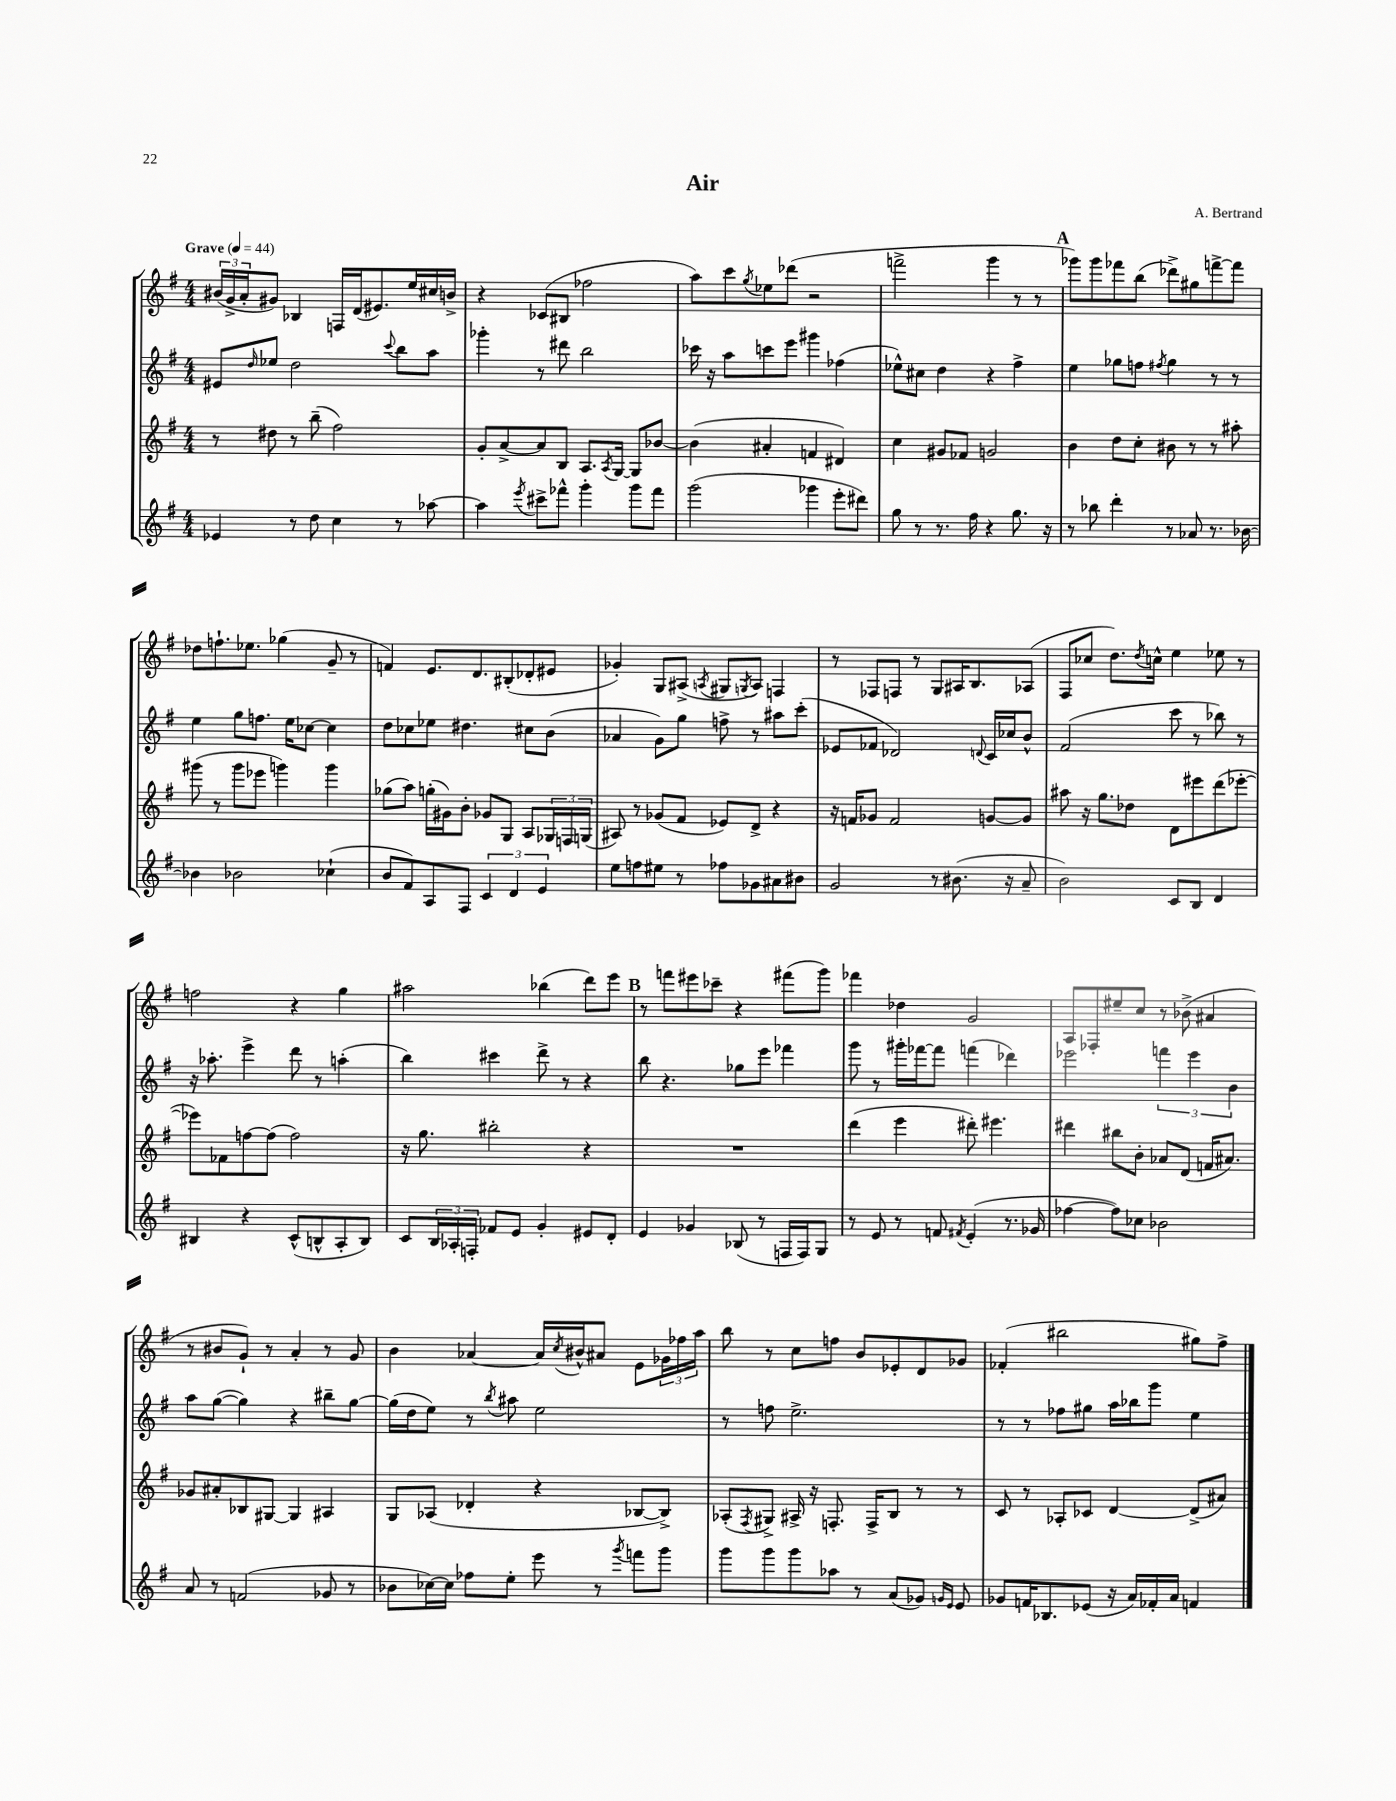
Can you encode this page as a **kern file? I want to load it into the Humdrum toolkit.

**kern	**kern	**kern	**kern
*part4	*part3	*part2	*part1
*staff4	*staff3	*staff2	*staff1
*clefG2	*clefG2	*clefG2	*clefG2
*k[f#]	*k[f#]	*k[f#]	*k[f#]
*M4/4	*M4/4	*M4/4	*M4/4
*MM44	*MM44	*MM44	*MM44
=1	=1	=1	=1
!	!	!	!LO:TX:a:B:t=Grave
4e-X/	8r	8e#X/L	(24b#X/LL
.	.	.	24g^/
.	.	.	24a'/J
.	.	16qqdd/	.
.	8dd#X\	8ee-X/J	8g#X/J)
8r	8r	2dd\	4B-X/
8dd\	(8bb~\	.	.
4cc\	2ff#\)	.	16Fn/LL
.	.	.	(16d/J
.	.	.	8.e#X/)
.	.	8qqccc/	.
8r	.	8bb\L	.
.	.	.	16ee/L
[8aa-X\	.	8aa\J	16cc#X/
.	.	.	16bn^/JJ
=2	=2	=2	=2
4aa-\]	8g'/L	4ggg-X'\	4r
.	[8a^/	.	.
8qeee/	.	.	.
8ccc#X^\L	8a/]	8r	(8c-X/L
8fff-X^^\J	8B/J	8ddd#X\	8B#X/J
4ggg'\	8.A/L	2bb\	2ff-X\
.	8qA/	.	.
.	[16G/Jk	.	.
8ggg\L	8G/L]	.	.
8fff-\J	[8b-X/J	.	.
=3	=3	=3	=3
(2ggg\	(4b-\]	16ccc-X\	8aa\L)
.	.	16r	.
.	.	8aa\L	8ccc\
.	.	.	8qgg/
.	4a#X'/	8cccn\	8ee-X\
.	.	8eee\J	(8ddd-X\J
4ggg-X\	4fn/	4ggg#X\	2r
8eee'\L	4d#X/)	(4ff-X\	.
8ddd#X\J)	.	.	.
=4	=4	=4	=4
8gg\	4cc\	8ee-X^^\L)	2fffn^\
8r	.	8cc#X\J	.
8.r	8g#X/L	4dd\	.
.	8f-X/J	.	.
16ff#\	.	.	.
4r	2gn/	4r	4ggg\
8.gg\	.	4ff#^\	8r
.	.	.	8r
16r	.	.	.
!!LO:REH:place=s1:t=A
=5	=5	=5	=5
8r	4b\	4ee\	8ggg-X\L)
8bb-X\	.	.	8ggg-\
4ddd'\	8dd\L	8gg-X\L	8fff-X\
.	8cc'\J	8ffn\J	(8bb\J
.	.	8qff#X/	.
8r	8b#X\	4gg-\	8ddd-X^\L)
8a-X/	8r	.	8gg#X\
8.r	8r	8r	[8fffn^\
.	8aa#X'\	8r	8fff\J]
[16b-X\	.	.	.
!!LO:LB:g=z
=6	=6	=6	=6
4b-X\]	(8ggg#X\	4ee\	8dd-X\L
.	8r	.	8.ffn`\
2b-X\	8ggg#\L	8gg\L	.
.	.	.	8.ee-X\J
.	8eee-X\J	8.ffn\J	.
.	4gggn\)	.	(4gg-X\
.	.	16ee\KL	.
.	.	[8cc-X\J	.
(4cc-X`\	4ggg\	4cc-\]	8g~/
.	.	.	8r
=7	=7	=7	=7
8b/L	(8gg-X\L	8dd\L	4fn/)
8f#/)	8aa\J)	8cc-X\	.
8A/	(16ggn'\LL	8ee-X\J	8.e/L
.	16g#X\J)	.	.
8F#/J	8b'\J	4.dd#X\	.
.	.	.	8.d/
6c/	8g-X/L	.	.
.	8G/J	.	(8B#X'/
6d/	.	.	.
.	8A/L	8cc#X\L	8d-X'/
6e/	.	.	.
.	24G-X/L	(8b\J	8e#X/J
.	24Fn/	.	.
.	(24Gn/JJ	.	.
=8	=8	=8	=8
8ee\L	8A#X/)	4a-X/	4g-X'/)
8ffn\	8r	.	.
8ee#X\J	(8g-X/L	8g\L)	8G/L
8r	8f#/J	8gg\J	(8A#X^/J
.	.	.	8qAn/
8ff-X\L	8e-X/L)	8ffn^\	8G#X/L
.	.	.	8qGn/
8g-X\	8d^/J	8r	8A/J)
8a#X\	4r	8aa#X\L	4Fn/
8b#X\J	.	(8ccc'\J	.
=9	=9	=9	=9
2g/	16r	8e-X/L	8r
.	16fn/KL	.	.
.	8g-X/J	8f-X/J	8F-X/L
.	2f/	2d-X/)	8Fn/J
.	.	.	8r
8r	.	.	8G/L
(8.b#X\	.	.	16A#X/K
.	.	.	8.B/
.	.	8qqdn/	.
.	[8gn/L	16c/LL	.
16r	.	16cc-X/J	.
8a~/	8g/J]	8b^^/J	(8A-X/J
=10	=10	=10	=10
2b\)	8aa#X\	(2f#/	8F#/L
.	16r	.	8cc-X/J
.	8.gg\L	.	.
.	.	.	8.dd\L)
.	8dd-X\J	.	.
.	.	.	8qdd/
.	.	.	16ccn^^\Jk
8c/L	8d\L	8ccc\	4ee\
8B/J	8eee#X\	8r	.
4d/	(8ddd\	8bb-X\)	8ee-X\
.	[8eee-X'\J	8r	8r
!!LO:LB:g=z
=11	=11	=11	=11
4B#X/	8eee-X\L])	16r	2ffn\
.	.	8.aa-X'\	.
.	8f-X\	.	.
4r	[8ffn\	4eee^\	.
.	(8ff\J]	.	.
(8c^^/L	2ff\)	8ddd\	4r
8Bn^^/	.	8r	.
8A'/	.	(4aan'\	4gg\
8B/J)	.	.	.
=12	=12	=12	=12
8c/L	16r	4bb\)	2aa#X\
.	8.gg\	.	.
24B/L	.	.	.
24A-X'/	.	.	.
24Fn'/JJ	.	.	.
8f-X/L	2bb#X'\	4ccc#X\	.
8e/J	.	.	.
4g'/	.	8ddd^\	(4bb-X\
.	.	8r	.
8e#X/L	4r	4r	8ddd\L)
8d'/J	.	.	8eee\J
!!LO:REH:place=s1:t=B
=13	=13	=13	=13
4e/	1r	8bb\	8r
.	.	4.r	8fffn\L
4g-X/	.	.	8eee#X\
.	.	.	8ccc-X~\J
(8B-X/	.	8gg-X\L	4r
8r	.	8eee\J	.
16Fn/LL	.	4fff-X\	(8fff#X\L
16F/J)	.	.	.
8G/J	.	.	8ggg\J)
=14	=14	=14	=14
8r	(4ddd\	8ggg\	4fff-X\
8e/	.	8r	.
8r	4eee\	16ggg#X'\LL	4dd-X\
.	.	[16fff-X\J	.
8fn/	.	8fff-\J]	.
8qf#X/	.	.	.
(4e'/	8ddd#X'\)	(4fffn\	2g/
.	4.eee#X\	.	.
8.r	.	4ddd-X\)	.
16g-X/	.	.	.
=15	=15	=15	=15
[4ff-X\	4ddd#X\	2eee-X\	8A/L
.	.	.	8F-X'/
8ff-\L])	8bb#X\L	.	8ee#X~/
8cc-X\J	8b'\J	.	8cc/J
2b-X\	8a-X/L	6fffn\	8r
.	(8d/J	.	(8b-X^\
.	.	6eee-\	.
.	16fn/KL	.	4a#X/
.	8.a#X/J)	.	.
.	.	6b\	.
!!LO:LB:g=z
=16	=16	=16	=16
8a/	8g-X/L	8aa\L	8r
8r	8a#X'/	([8gg\J	8b#X/L
(2fn/	8B-X/	4gg\])	8g`/J)
.	[8G#X/J	.	8r
.	4G#/]	4r	4a'/
8g-X/	4A#X/	8bb#X~\L	8r
8r	.	[8gg\J	8g/
=17	=17	=17	=17
8b-X\L	8G/L	(16gg\LL]	4b\
.	.	16dd\J	.
[16cc-X\L)	(8A-X/J	8ee\J)	.
16cc-\JJ]	.	.	.
8ff-X\L	4d-X'/	8r	[4a-X/
.	.	8qbb/	.
8ee'\J	.	8aa#X\	.
8eee\	4r	2ee\	16a-/LL]
.	.	.	8qcc/
.	.	.	16b#X^^/J
8r	.	.	8a#X/J
8qggg/	.	.	.
8fffn\L	[8B-X/L	.	8e\L
8ggg\J	8B-^/J])	.	24g-X\L
.	.	.	24ff-X\
.	.	.	24aa\JJ
=18	=18	=18	=18
8ggg\L	(8A-X'/L	8r	8bb\
.	8qF#/	.	.
8ggg\	8G#X^/J)	8ffn\	8r
8ggg\	16A#X^/	2.ee^\	8cc\L
.	16r	.	.
8aa-X\J	8.Fn'/	.	8ffn\J
8r	.	.	8b/L
.	16F^/KL	.	.
(8a/L	8B/J	.	8e-X'/
8g-X/J)	8r	.	8d/
16qqgn/LL	.	.	.
16qqe/JJ	.	.	.
8e/	8r	.	8g-X/J
=19	=19	=19	=19
8g-X/L	8c/	8r	(4f-X'/
16fn/K	8r	8r	.
8.B-X/	.	.	.
.	8A-X'/L	8ff-X\L	2bb#X\
(8e-X/J	8c-X/J	8gg#X\J	.
16r	[4d/	16aa\LL	.
16a/LL)	.	16bb-X\J	.
16f-X'/	.	8ggg\J	.
16a/JJ	.	.	.
4fn/	(8d^/L]	4ee\	8gg#X\L)
.	8a#X/J)	.	8ff#^\J
==	==	==	==
*-	*-	*-	*-
